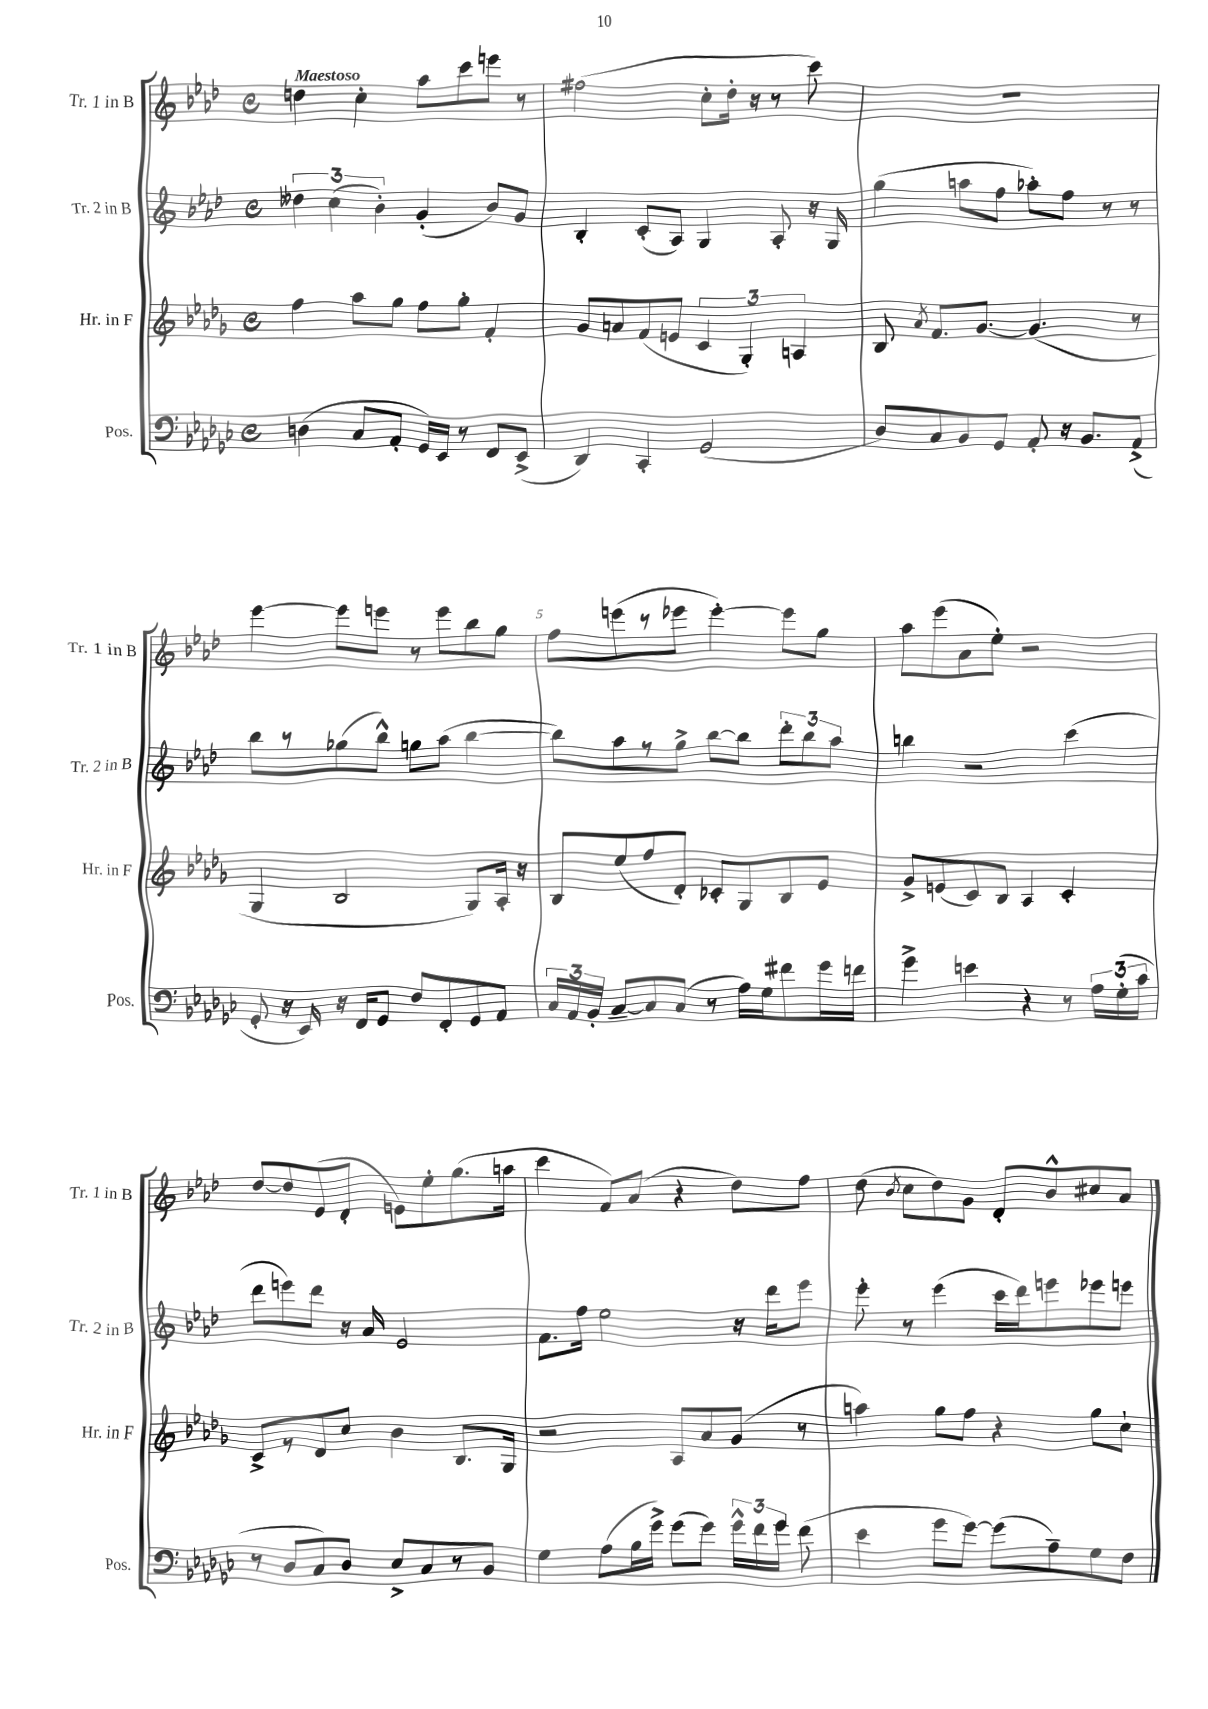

**kern	**kern	**kern	**kern
*staff4	*staff3	*staff2	*staff1
*clefF4	*clefG2	*clefG2	*clefG2
*k[b-e-a-d-g-c-]	*k[b-e-a-d-g-]	*k[b-e-a-d-]	*k[b-e-a-d-]
*M4/4	*M4/4	*M4/4	*M4/4
*met(c)	*met(c)	*met(c)	*met(c)
(4D\	4ff\	6dd--\	4dd\
.	.	(6cc\	.
8C-/L	8aa-\L	.	4cc'\
.	.	6b-'\)	.
8AA-'/J	8gg-\J	.	.
16GG-/LL)	8ff\L	(4g'/	8aa-\L
16EE-/JJ	.	.	.
8r	8gg-'\J	.	8ccc\
8FF/L	4f'/	8b-/L)	8eee\J
(8EE-^/J	.	8g/J	8r
=	=	=	=
4DD-/)	8g-/L	4B-'/	(2ff#\
.	8a/	.	.
4CC-'/	(8f/	(8c'/L	.
.	8e/J	8A-/J)	.
(2GG-/	6c/	4G/	8cc'\L
.	.	.	16dd-'\Jk
.	6G-'/)	.	.
.	.	.	16r
.	.	8A-'/	8r
.	6A/	.	.
.	.	16r	8ccc\)
.	.	16G/	.
=	=	=	=
8D-/L)	8B-/	(4gg\	1r
.	8qa-/	.	.
8C-/	8.f/L	.	.
8BB-/	.	8aa\L	.
.	[8.g-/J	.	.
8GG-/J	.	8ff\J	.
8AA-'/	(4.g-/]	8aa-'\L)	.
16r	.	8ff\J	.
8.BB-/L	.	.	.
.	.	8r	.
(8AA-^/J	8r	8r	.
=	=	=	=
8GG-'/	4G-/	8bb-\L	[4eee-\
16r	.	8r	.
16EE-/)	.	.	.
16r	2B-/	(8gg-\	8eee-\]L
16FF/LK	.	.	.
8GG-/J	.	8bb-^^\J)	8eee\J
8F/L	.	8gg\L	8r
8FF'/	.	(8aa-\J	8eee\L
8GG-/	8G-/L)	[4bb-\	8bb-\
8AA-/J	16A-'/Jk	.	8gg\J
.	16r	.	.
=	=	=	=
24C-/LL	8B-/L	8bb-\]L)	8ff\L
24AA-/	.	.	.
24BB-'/JJ	.	.	.
[8C-~/L	(8ee-/	8aa-\	(8eee\
8C-/]	8ff/	8r	8r
(8C-/J	8d-'/J)	8gg^\J	8eee-\J
8r	8c-'/L	[8bb-\L	[4eee-'\)
16A-\LL)	8G-/	8bb-\]J	.
16G-\J	.	.	.
8f#\	8B-/	12ddd-'\L	8eee-\]L
.	.	12bb-\	.
16g-\L	8e-/J	.	8gg\J
.	.	12aa-\J	.
16f\JJ	.	.	.
=	=	=	=
4g-^\	8g-^/L	4bb\	8aa-\L
.	(8e/	.	(8eee-\
4e\	8c/)	2r	8a-\
.	8B-/J	.	8ee-'\J)
4r	4A-/	.	2r
8r	4c'/	(4ccc\	.
24A-\LL	.	.	.
(24G-'\	.	.	.
24c-\JJ	.	.	.
=	=	=	=
8r	8c^/L	8ddd-\L	[8dd-/L
8D-/L	8r	8eee\)	8dd-/]
8C-/)	8d-/	8ddd-\J	(8e-/
8D-/J	8cc/J	16r	8d-'/J
.	.	16a-/	.
8E-^/L	4b-\	2e-/	8e\L)
8C-/	.	.	8ee-'\
8r	8.B-/L	.	(8.gg\
8BB-/J	.	.	.
.	16G-/Jk	.	16aa\Jk
=	=	=	=
4G-\	2r	8.f\L	4ccc\
.	.	16ff\Jk	.
(8A-\L	.	2ee-\	8f/L)
16B-\L	.	.	(8a-/J
16g-^\JJ)	.	.	.
(8g-\L	8A-/L	.	4r
8g-\J)	8a-/	.	.
24g-^^\LL	(8g-/J	16r	8dd-\L)
24f\	.	.	.
.	.	16ddd-\LK	.
24g-\JJ	.	.	.
(8f\	8r	8eee-\J	8ff\J
=	=	=	=
4e-\	4aa\)	8eee-'\	(8dd-\
.	.	.	8qb-/
.	.	8r	8cc\L
8g-\L	8gg-\L	(4eee-\	8dd-\)
[8g-\J)	8ff\J	.	8g\J
(8g-\]L	4r	16ccc\LL	8d-'/L
.	.	16ddd-\J)	.
8A-~\)	.	8eee\	8b-^^/
8G-\	8gg-\L	8eee-\	8cc#/
8F\J	8cc`\J	8eee\J	8a-/J
==	==	==	==
*-	*-	*-	*-
